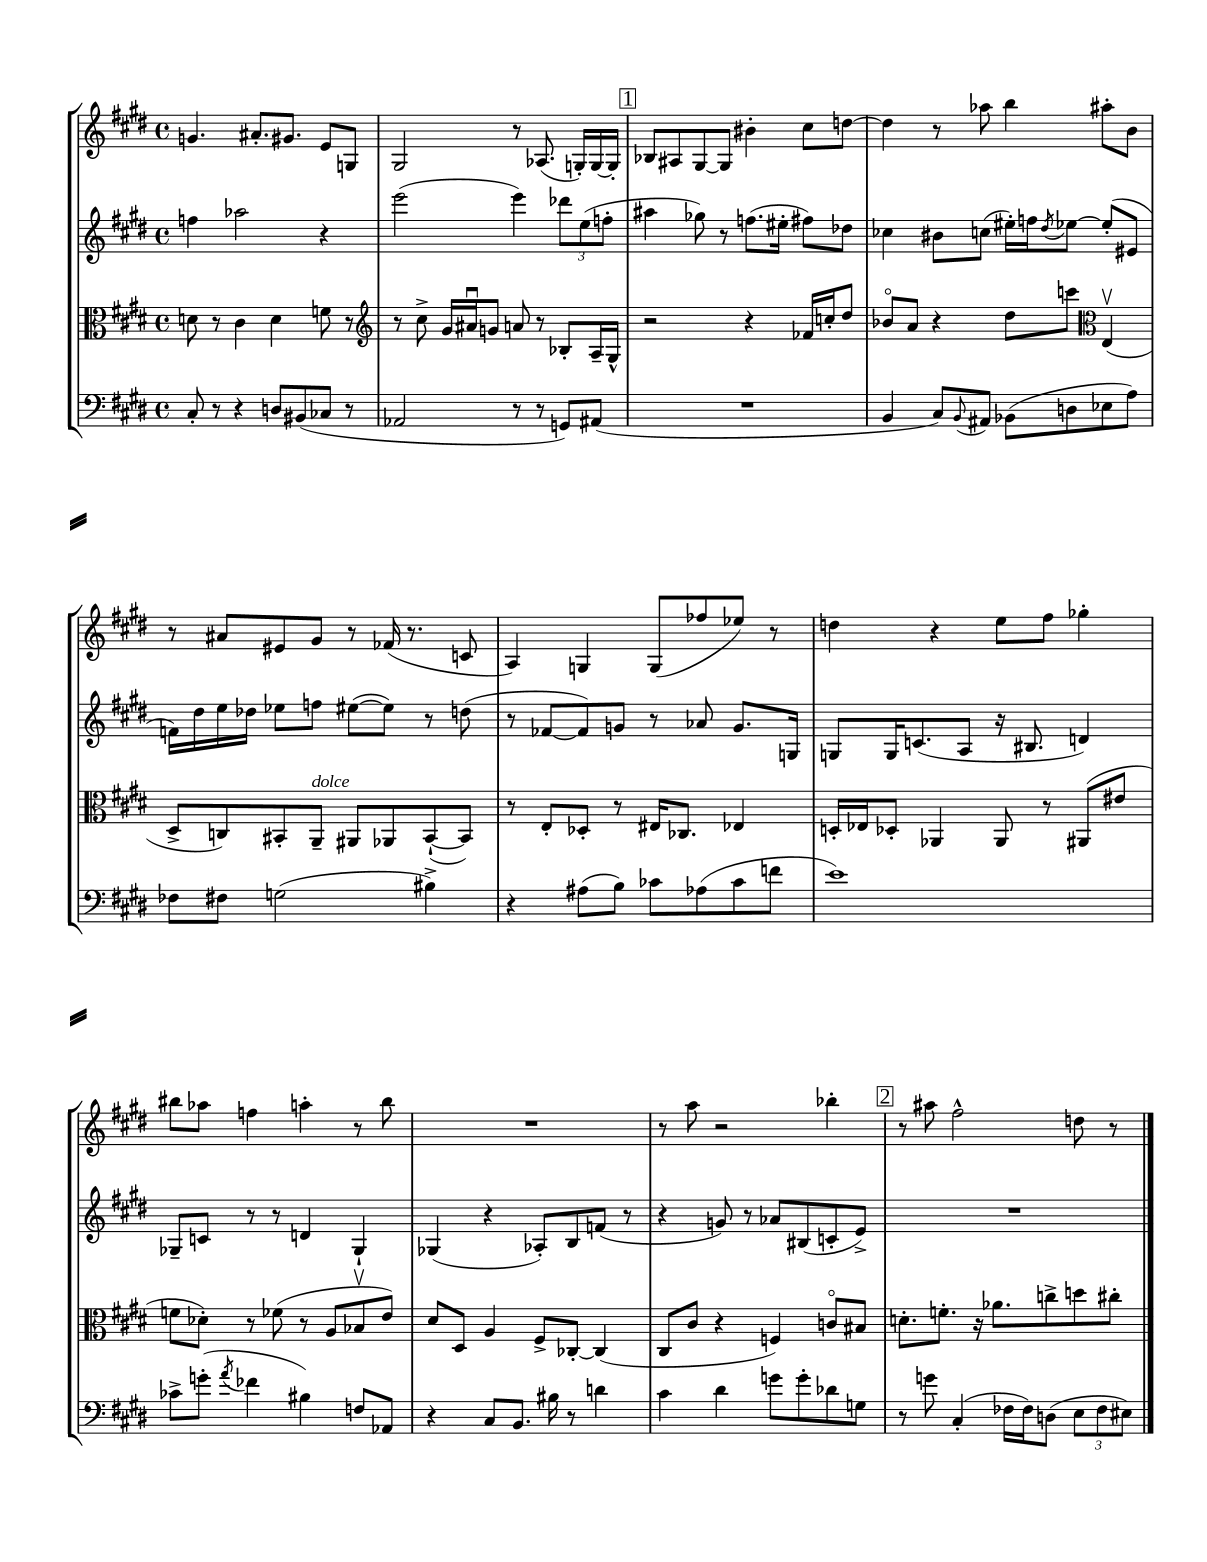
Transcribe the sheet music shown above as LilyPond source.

<<
\new StaffGroup <<
\new Staff = "s0" {
    \clef treble \key e \major \defaultTimeSignature \time 4/4
    g'4. ais'8.-. gis'8. e'8 g8 |
    gis2 r8 aes8.( g16-.) g16~ g16-. |
    \mark \markup { \box "1" } bes8 ais8 gis8~ gis8 bis'4-. cis''8 d''8~ |
    d''4 r8 aes''8 b''4 ais''8-. b'8 |
    r8 ais'8 eis'8 gis'8 r8 fes'16( r8. c'8 |
    a4) g4 g8( fes''8 ees''8) r8 |
    d''4 r4 e''8 fis''8 ges''4-. |
    bis''8 aes''8 f''4 a''4-. r8 bis''8 |
    R1 |
    r8 a''8 r2 bes''4-. |
    \mark \markup { \box "2" } r8 ais''8 fis''2-^ d''8 r8 \bar "|." |
}
\new Staff = "s1" {
    \clef treble \key e \major \defaultTimeSignature \time 4/4
    f''4 aes''2 r4 |
    e'''2( e'''4) \tuplet 3/2 { des'''8 e''8( f''8-. } |
    \mark \markup { \box "1" } ais''4 ges''8) r8 f''8.( eis''16-. fis''8) des''8 |
    ces''4 bis'8 c''8( eis''16-.) f''16 \acciaccatura { dis''8 } ees''8~ ees''8-.( eis'8 |
    f'16) dis''16 e''16 des''16 ees''8 f''8 eis''8~( eis''8) r8 d''8( |
    r8 fes'8~ fes'8) g'8 r8 aes'8 g'8. g16 |
    g8 g16 c'8.( a8 r16 bis8. d'4) |
    ges8-- c'8 r8 r8 d'4 ges4-! |
    ges4( r4 aes8-.) b8 f'8( r8 |
    r4 g'8) r8 aes'8 bis8( c'8-. e'8->) |
    \mark \markup { \box "2" } R1 \bar "|." |
}
\new Staff = "s2" {
    \clef alto \key e \major \defaultTimeSignature \time 4/4
    d'8 r8 cis'4 d'4 f'8 r8 |
    \clef treble r8 cis''8-> gis'16 ais'16\downbow g'8 a'8 r8 bes8-. a16-- gis16-^ |
    \mark \markup { \box "1" } r2 r4 fes'16 c''16-. dis''8 |
    bes'8\flageolet a'8 r4 dis''8 c'''8 \clef alto e4\upbow( |
    dis8-> c8) bis,8-. a,8--^\markup { \italic "dolce" } ais,8 aes,8 bis,8~-!( bis,8) |
    r8 e8-. des8-. r8 eis16 ces8. ees4 |
    d16-. ees16 des8-. aes,4 aes,8 r8 ais,8( eis'8 |
    f'8 des'8-.) r8 fes'8( r8 a8 bes8\upbow e'8) |
    dis'8 dis8 a4 fis8-> ces8~-. ces4( |
    cis8 cis'8 r4 f4) c'8\flageolet bis8 |
    \mark \markup { \box "2" } d'8.-. f'8.-. r16 aes'8. c''8-> d''8 cis''8-. \bar "|." |
}
\new Staff = "s3" {
    \clef bass \key e \major \defaultTimeSignature \time 4/4
    cis8-. r8 r4 d8 bis,8( ces8 r8 |
    aes,2 r8 r8 g,8) ais,8( |
    \mark \markup { \box "1" } R1 |
    b,4 cis8) \appoggiatura { b,8 } ais,8 bes,8( d8 ees8 a8) |
    fes8 fis8 g2( bis4->) |
    r4 ais8( b8) ces'8 aes8( ces'8 f'8 |
    e'1) |
    ces'8-> g'8-.( \acciaccatura { a'8 } fes'4 bis4) f8 aes,8 |
    r4 cis8 b,8. bis16 r8 d'4 |
    cis'4 dis'4 g'8 g'8-. des'8 g8 |
    \mark \markup { \box "2" } r8 g'8 cis4-.( fes16 fes16) d8( \tuplet 3/2 { e8 fes8 eis8) } \bar "|." |
}
>>
>>
\layout { \context { \Score \remove "Bar_number_engraver" } }
